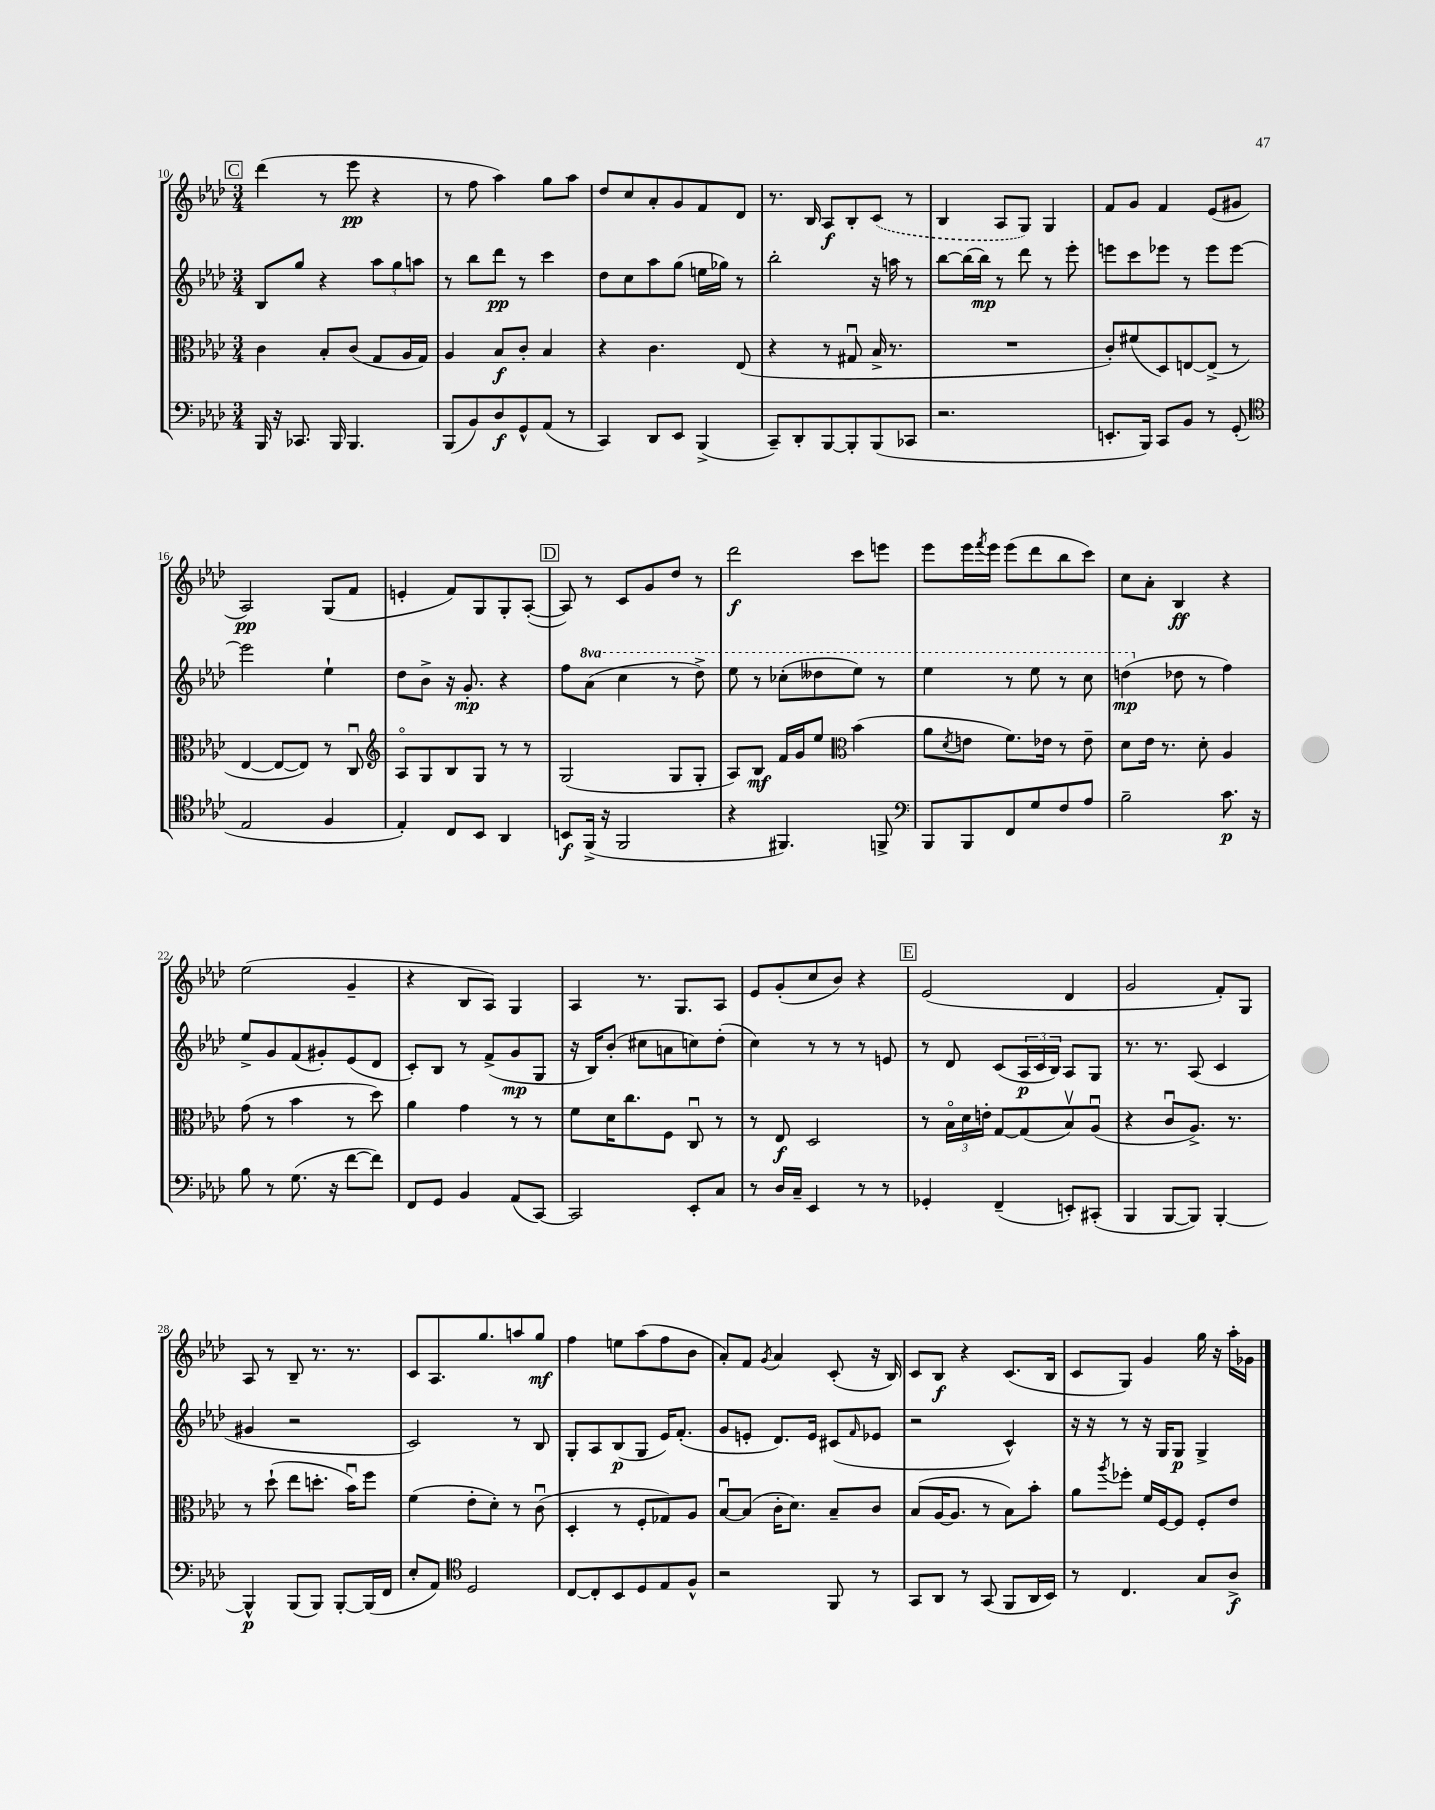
<<
\new StaffGroup <<
\new Staff = "s0" {
    \clef treble \key aes \major \numericTimeSignature \time 3/4
    \mark \markup { \box "C" } des'''4( r8 ees'''8\pp r4 |
    r8 f''8 aes''4) g''8 aes''8 |
    des''8 c''8 aes'8-. g'8 f'8 des'8 |
    r8. bes16 aes8\f bes8-. \once \slurDashed c'8( r8 |
    bes4 aes8 g8) g4 |
    f'8 g'8 f'4 ees'8( gis'8 |
    aes2\pp) g8( f'8 |
    e'4-. f'8) g8 g8-. aes8~-.( |
    \mark \markup { \box "D" } aes8) r8 c'8 g'8 des''8 r8 |
    des'''2\f c'''8 e'''8 |
    ees'''8 ees'''16 \acciaccatura { f'''8 } ees'''16 ees'''8( des'''8 bes''8 c'''8) |
    c''8 aes'8-. bes4\ff r4 |
    ees''2( g'4-- |
    r4 bes8 aes8) g4 |
    aes4 r8. g8. aes8 |
    ees'8 g'8-.( c''8 bes'8) r4 |
    \mark \markup { \box "E" } ees'2( des'4 |
    g'2 f'8-.) g8 |
    aes8 r8 bes8-- r8. r8. |
    c'8 aes8. g''8. a''8 g''8\mf |
    f''4 e''8 aes''8( f''8 bes'8 |
    aes'8-.) f'8 \acciaccatura { g'8 } aes'4 c'8-.( r16 bes16) |
    c'8 bes8\f r4 c'8.( bes16 |
    c'8 g8) g'4 g''16 r16 aes''16-. ges'16 \bar "|." |
}
\new Staff = "s1" {
    \clef treble \key aes \major \numericTimeSignature \time 3/4 \set Staff.ottavationMarkups = #ottavation-simple-ordinals
    \mark \markup { \box "C" } bes8 g''8 r4 \tuplet 3/2 { aes''8 g''8 a''8 } |
    r8 bes''8 des'''8\pp r8 c'''4 |
    des''8 c''8 aes''8 g''8( e''16 ges''16) r8 |
    bes''2-. r16 a''16 r8 |
    bes''8~ bes''16( bes''16\mp) r8 des'''8 r8 ees'''8-. |
    e'''8 c'''8 ees'''8 r8 ees'''8 ees'''8~ |
    ees'''2 ees''4-! |
    des''8 bes'8-> r16 g'8.-.\mp r4 |
    \mark \markup { \box "D" } f''8 \ottava #1 aes''8( c'''4 r8 des'''8->) |
    ees'''8 r8 ces'''8-.( deses'''8 ees'''8) r8 |
    ees'''4 r8 ees'''8 r8 c'''8 |
    d'''4\mp( \ottava #0 des''!8 r8 f''4) |
    ees''8-> g'8 f'8( gis'8-.) ees'8( des'8 |
    c'8-.) bes8 r8 f'8->( g'8\mp g8 |
    r16 bes16) bes'8-.( cis''8 a'8 c''8) des''8-.( |
    c''4) r8 r8 r8 e'8 |
    \mark \markup { \box "E" } r8 des'8 c'8( \tuplet 3/2 { aes16\p c'16 bes16) } aes8 g8 |
    r8. r8. aes8( c'4 |
    gis'4 r2 |
    c'2) r8 bes8 |
    g8-. aes8 bes8\p( g8 ees'16) f'8.-.( |
    g'8 e'8-. des'8.) e'16 cis'8( \grace { f'16 } ees'8 |
    r2 c'4-^) |
    r16 r16 r8 r16 g16 g8\p g4-> \bar "|." |
}
\new Staff = "s2" {
    \clef alto \key aes \major \numericTimeSignature \time 3/4
    \mark \markup { \box "C" } c'4 bes8-. c'8( g8 aes16 g16) |
    aes4 bes8\f c'8-. bes4 |
    r4 c'4. ees8( |
    r4 r8 gis8\downbow bes16-> r8. |
    R2. |
    c'8-.) fis'8( des8) e8~ e8->( r8 |
    ees4~ ees8~ ees8) r8 c8\downbow |
    \clef treble aes8\flageolet g8 bes8 g8 r8 r8 |
    \mark \markup { \box "D" } g2( g8 g8-. |
    aes8) bes8\mf f'16 g'16 ees''8 \clef alto bes'4( |
    aes'8 \acciaccatura { des'8 } e'8 f'8.) ees'16 r8 ees'8-- |
    des'8 ees'16 r8. des'8-. aes4 |
    g'8( r8 bes'4 r8 des''8) |
    aes'4 g'4 r8 r8 |
    f'8 des'16 c''8. f8 c8\downbow r8 |
    r8 ees8\f des2 |
    \mark \markup { \box "E" } r8 \tuplet 3/2 { bes16\flageolet des'16 e'16-. } g8~ g8( bes8\upbow) aes8\downbow( |
    r4 c'8\downbow aes8.->) r8. |
    r8 des''8-!( ees''8 d''8.-. bes'16\downbow) f''8 |
    f'4( ees'8-. des'8-.) r8 c'8\downbow( |
    des4-. r8 f8-. ges8) aes8 |
    bes8~\downbow bes8( c'16-. des'8.) bes8-- c'8 |
    bes8( aes16~ aes8. r8 bes8) bes'8-. |
    aes'8 \acciaccatura { aes''8 } fes''8-. f'16 f16~ f8 f8-. ees'8 \bar "|." |
}
\new Staff = "s3" {
    \clef bass \key aes \major \numericTimeSignature \time 3/4
    \mark \markup { \box "C" } bes,,16 r16 ces,8. bes,,16 bes,,4. |
    bes,,8( bes,8) des8\f g,8-^ aes,8( r8 |
    c,4) des,8 ees,8 bes,,4->( |
    c,8--) des,8-. bes,,8~ bes,,8-. bes,,8( ces,8 |
    r2. |
    e,8.-. bes,,16) c,8 bes,8 r8 g,8-.( |
    \clef tenor ees2 f4 |
    ees4-.) c8 bes,8 aes,4 |
    \mark \markup { \box "D" } b,8\f f,16->( r16 f,2 |
    r4 fis,4.) f,8-> |
    \clef bass bes,,8 bes,,8 f,8 g8 f8 aes8 |
    bes2-- c'8.\p r16 |
    bes8 r8 g8.( r16 f'8~ f'8) |
    f,8 g,8 bes,4 aes,8( c,8~) |
    c,2 ees,8-. c8 |
    r8 des16 c16-- ees,4 r8 r8 |
    \mark \markup { \box "E" } ges,4-. f,4--( e,8-.) cis,8-.( |
    bes,,4 bes,,8~ bes,,8) bes,,4~-. |
    bes,,4-^\p bes,,8( bes,,8) bes,,8~-. bes,,16( f,16 |
    ees8-. aes,8) \clef tenor des2 |
    c8~ c8-. bes,8 des8 ees8 f8-^ |
    r2 f,8 r8 |
    g,8 aes,8 r8 g,8( f,8 aes,16 bes,16) |
    r8 c4. g8 aes8->\f \bar "|." |
}
>>
>>
\layout { \context { \Score currentBarNumber = #10 } }
